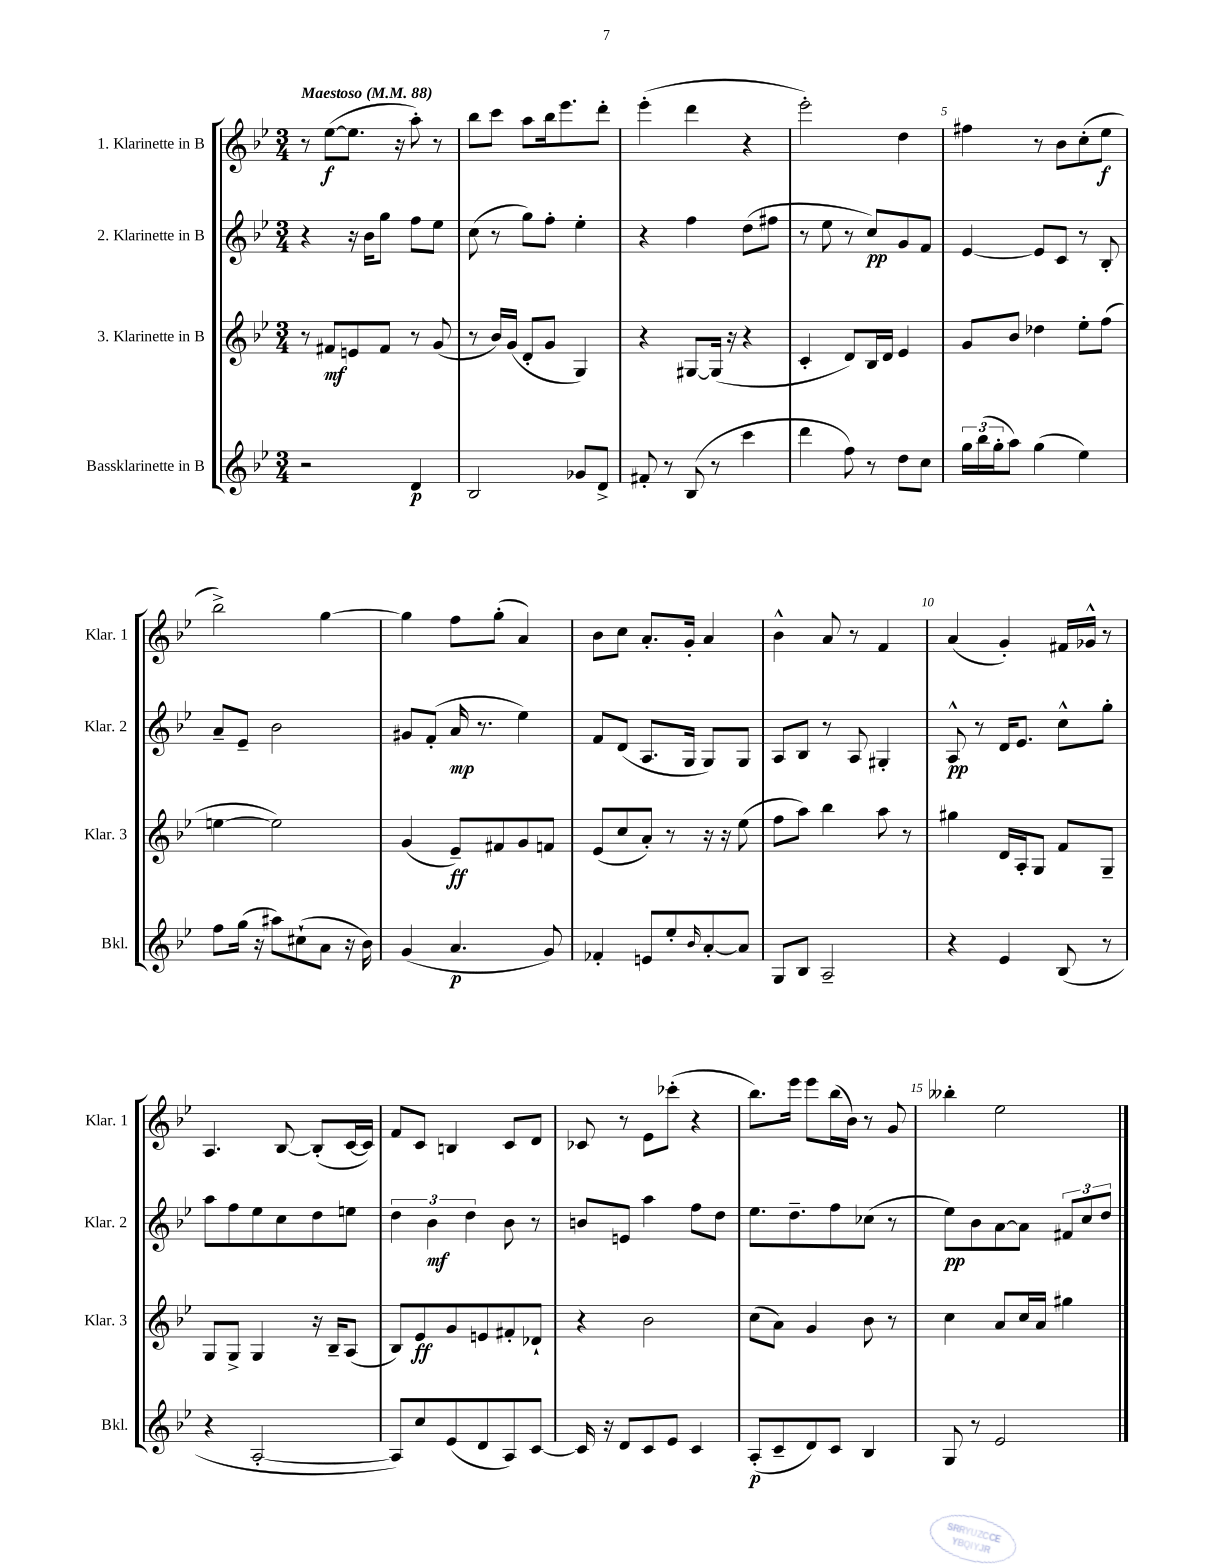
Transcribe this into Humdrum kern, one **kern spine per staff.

**kern	**kern	**kern	**kern
*staff4	*staff3	*staff2	*staff1
*clefG2	*clefG2	*clefG2	*clefG2
*k[b-e-]	*k[b-e-]	*k[b-e-]	*k[b-e-]
*M3/4	*M3/4	*M3/4	*M3/4
*MM88	*MM88	*MM88	*MM88
2r	8r	4r	8r
.	8f#	.	([8ee-
.	8e	16r	8.ee-]
.	.	16b-	.
.	8f#	8gg	.
.	.	.	16r
4d	8r	8ff	8aa')
.	(8g	8ee-	8r
=	=	=	=
2B-	8r	(8cc	8bb-
.	16b-)	8r	8ccc
.	(16g	.	.
.	8d'	8gg)	8aa
.	8g	8ff'	16bb-
.	.	.	8.eee-
8g-	4G)	4ee-'	.
8d^	.	.	8ddd'
=	=	=	=
8f#'	4r	4r	(4eee-'
8r	.	.	.
(8B-	[8G#	4ff	4ddd
8r	(16G#]	.	.
.	16r	.	.
4ccc	4r	(8dd	4r
.	.	8ff#	.
=	=	=	=
4ddd	4c'	8r	2eee-')
.	.	8ee-	.
8ff)	8d)	8r	.
8r	16B-	8cc)	.
.	16d	.	.
8dd	4e-	8g	4dd
8cc	.	8f	.
=	=	=	=
24gg	8g	[4e-	4ff#
(24bb-	.	.	.
24gg'	.	.	.
8aa)	8b-	.	.
(4gg	4dd-	8e-]	8r
.	.	8c	8b-
4ee-)	8ee-'	8r	(8cc'
.	(8ff	8B-'	8ee-
=	=	=	=
8ff	[4ee	8a~	2bb-^)
(16gg	.	8e-~	.
16r	.	.	.
8aa#)	2ee])	2b-	.
(8cc#`	.	.	.
8a	.	.	[4gg
16r	.	.	.
16b-)	.	.	.
=	=	=	=
(4g	(4g	8g#	4gg]
.	.	(8f'	.
4.a	8e-~)	16a	8ff
.	.	8.r	.
.	8f#	.	(8gg'
.	8g	4ee-)	4a)
8g)	8f	.	.
=	=	=	=
4f-'	(8e-	8f	8b-
.	8cc	(8d	8cc
8e	8a')	8.A	8.a'
8ee-'	8r	.	.
.	.	16G	16g'
16qqb-	.	.	.
[8a'	16r	8G)	4a
.	16r	.	.
8a]	(8ee-	8G	.
=	=	=	=
8G	8ff	8A	4b-^^
8B-	8aa)	8B-	.
2A~	4bb-	8r	8a
.	.	8A	8r
.	8aa	4G#'	4f
.	8r	.	.
=	=	=	=
4r	4gg#	8A^^	(4a
.	.	8r	.
4e-	16d	16d	4g')
.	16A'	8.e-	.
.	8G	.	.
(8B-	8f	8cc^^	16f#
.	.	.	16g-^^
8r	8G~	8gg'	8r
=	=	=	=
4r	8G	8aa	4.A
.	8G^	8ff	.
[2A'	4G	8ee-	.
.	.	8cc	[8B-
.	16r	8dd	(8B-']
.	16B-~	.	.
.	(8A	8ee	[16c
.	.	.	16c])
=	=	=	=
8A])	8B-)	6dd	8f
8cc	8e-	.	8c
.	.	6b-	.
(8e-	8g	.	4B
.	.	6dd	.
8d	8e	.	.
8A)	8f#'	8b-	8c
[8c	8d-`	8r	8d
=	=	=	=
16c]	4r	8b	8c-
16r	.	.	.
8d	.	8e	8r
8c	2b-	4aa	8e-
8e-	.	.	(8ccc-'
4c	.	8ff	4r
.	.	8dd	.
=	=	=	=
(8A'	(8cc	8.ee-	8.bb-)
8c~	8a)	.	.
.	.	8.dd~	16eee-
8d)	4g	.	8eee-
8c	.	8ff	(16bb-
.	.	.	16b-)
4B-	8b-	(8cc-	8r
.	8r	8r	8g
=	=	=	=
8G	4cc	8ee-)	4bb--'
8r	.	8b-	.
2e-	8a	[8a	2ee-
.	16cc	8a]	.
.	16a	.	.
.	4gg#	12f#	.
.	.	12cc	.
.	.	12dd	.
==	==	==	==
*-	*-	*-	*-
